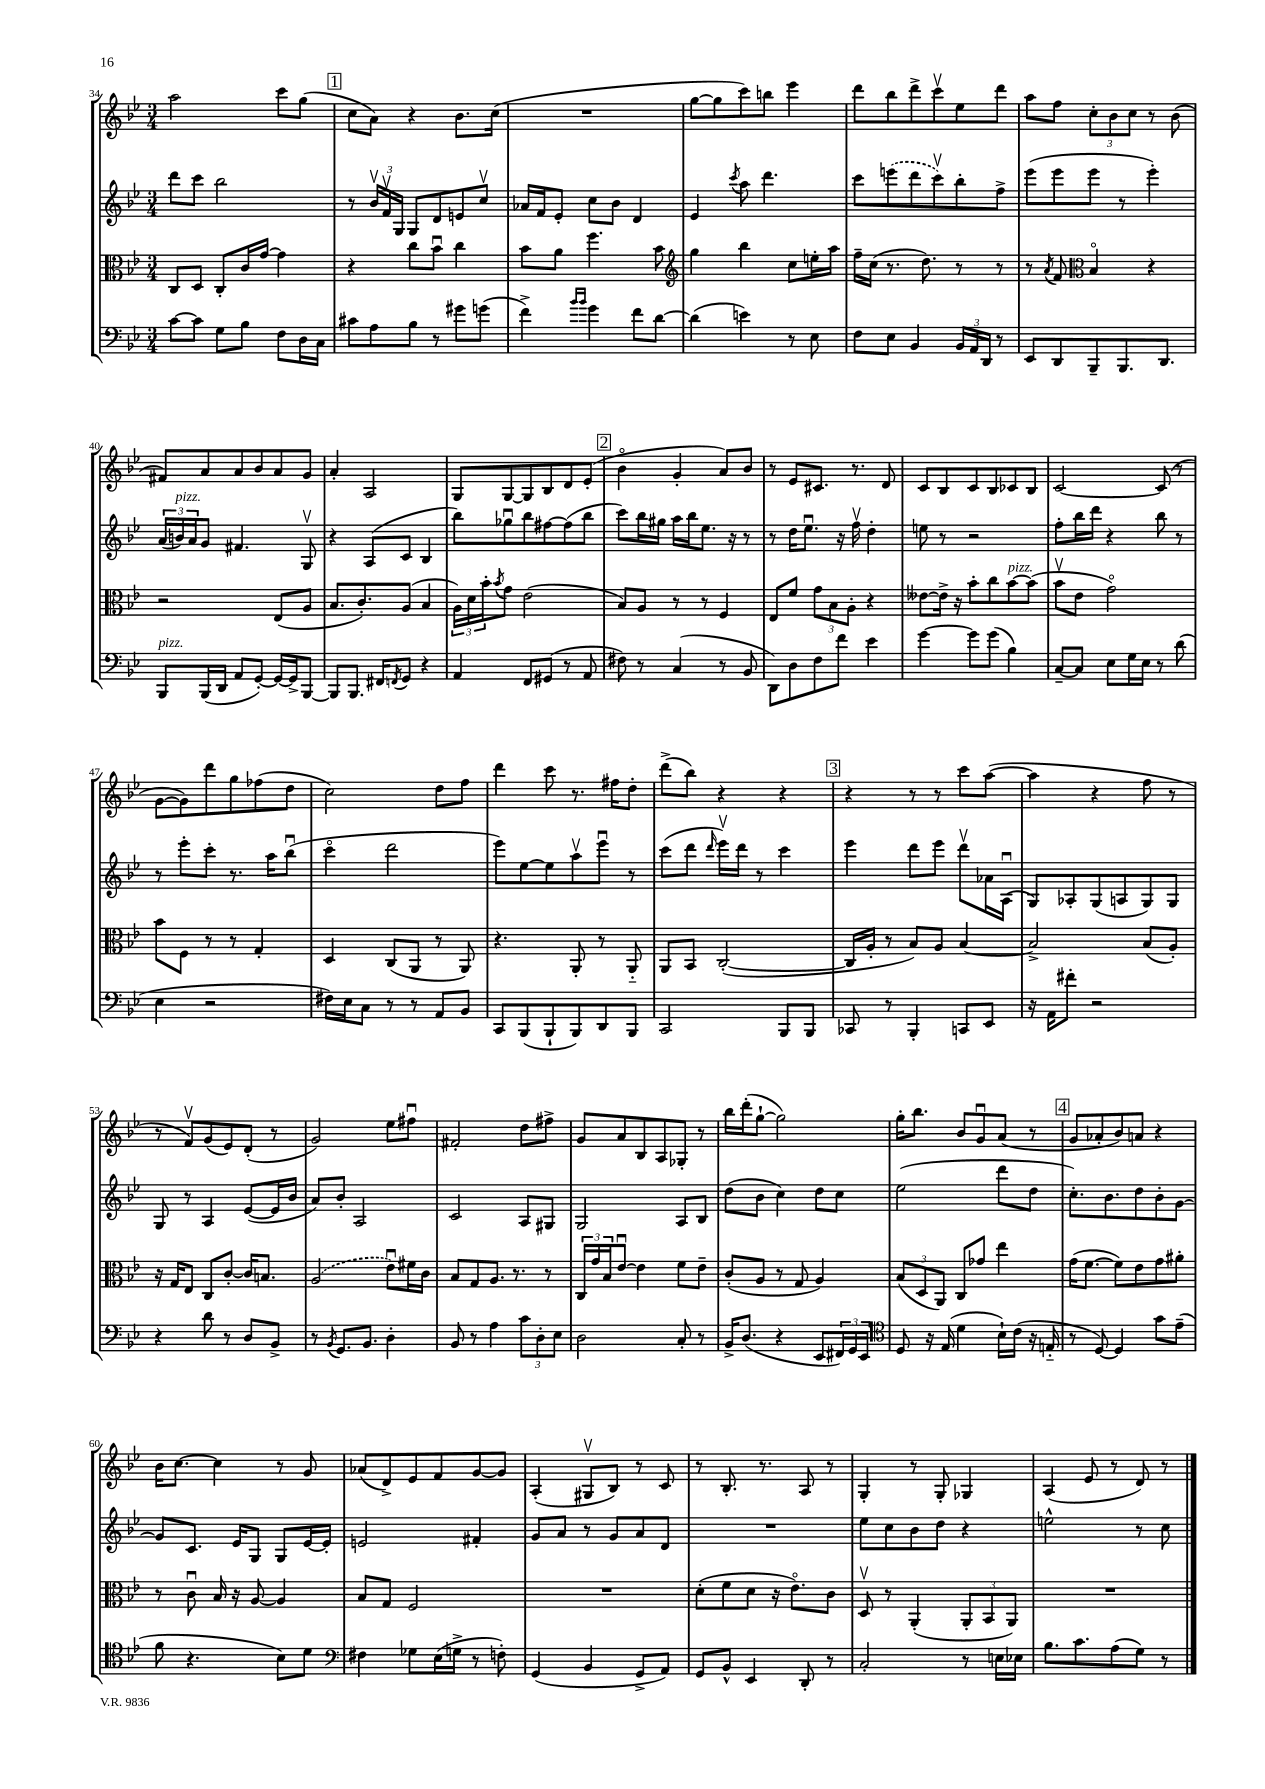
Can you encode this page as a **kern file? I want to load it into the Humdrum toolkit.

**kern	**kern	**kern	**kern
*staff4	*staff3	*staff2	*staff1
*clefF4	*clefC3	*clefG2	*clefG2
*k[b-e-]	*k[b-e-]	*k[b-e-]	*k[b-e-]
*M3/4	*M3/4	*M3/4	*M3/4
[8c\L	8C/L	8ddd\L	2aa\
8c\]J	8D/J	8ccc\J	.
8G\L	8C'/L	2bb-\	.
8B-\J	16c/L	.	.
.	[16g/JJ	.	.
8F\L	4g\]	.	8ccc\L
16D\L	.	.	(8gg\J
16C\JJ	.	.	.
=	=	=	=
8c#\L	4r	8r	8cc\L
8A\	.	24b-v/LL	8a\J)
.	.	24fv/	.
.	.	24G/JJ	.
8B-\J	8cc\L	8G/L	4r
8r	8b-u\J	8d/	.
8g#\L	4cc\	8e/	8.b-\L
(8g\J	.	8ccv/J	.
.	.	.	(16cc\Jk
=	=	=	=
4f^\)	8b-\L	16a-/LL	2.r
.	.	16f/J	.
.	8a\J	8e-'/J	.
16qqb-/LL	.	.	.
16qqb-/JJ	.	.	.
4g\	4.ff\	8cc\L	.
.	.	8b-\J	.
8f\L	.	4d/	.
[8d\J	8b-\	.	.
=	=	=	=
*	*clefG2	*	*
(4d\]	4gg\	4e-/	[8gg\L
.	.	.	8gg\]
.	.	8qccc/	.
4e\)	4bb-\	8aa\	8ccc\)
.	.	4.ddd\	8bb\J
8r	8cc\L	.	4eee-\
8E-\	16ee'\L	.	.
.	16aa\JJ	.	.
=	=	=	=
8F\L	16ff~\LL	8ccc\L	8ddd\L
.	(16cc\JJ	.	.
8E-\J	8.r	(8eee\	8bb-\
4BB-/	.	8ddd\	8ddd^\
.	8.dd\)	.	.
.	.	8cccv\)	8cccv\
24BB-/LL	8r	8bb-'\	8ee-\
24AA/	.	.	.
24DD/JJ	.	.	.
8r	8r	8ff^\J	8ddd\J
=	=	=	=
8EE-/L	8r	(8eee-\L	8aa\L
.	8qa/	.	.
8DD/	8f/	8eee-\	8ff\J
*	*clefC3	*	*
8BBB-~/	4B-o/	8eee-\J	12cc'\L
.	.	.	12b-\
8.BBB-/	.	8r	.
.	.	.	12cc\J
.	4r	4eee-'\)	8r
8.DD/J	.	.	.
.	.	.	(8b-\
=	=	=	=
8BBB-/L	2r	(24a/LL	8f#/L)
.	.	24b/)	.
.	.	24a/J	.
(16BBB-/L	.	8g/J	8a/
16DD/JJ	.	.	.
8AA/L	.	4.f#/	8a/
[8GG'/J)	.	.	8b-/
16GG/_LL	(8E-/L	.	8a/
16GG^/]J	.	.	.
[8BBB-/J	8A/J	8Gv/	8g/J
=	=	=	=
8BBB-/]L	8.B-/L	4r	4a'/
8.BBB-/J	.	.	.
.	8.c'/)	.	.
.	.	(8A/L	2A/
16FF#/LK	.	.	.
8qFF/	.	.	.
8GG/J	(8A/J	8c/J	.
4r	4B-/	4B-/	.
=	=	=	=
4AA/	24A\LL)	8bb-\L)	8G/L
.	24d\	.	.
.	24b-'\J	.	.
.	8qb-/	.	.
.	8g\J	8gg-u\	[8G/
8FF/L	(2e-\	8bb-\	8G/]
(8GG#/J	.	[8ff#\	8B-/
8r	.	(8ff#\]	8d/
8AA/	.	8bb-\J	(8e-'/J
=	=	=	=
8F#\)	8B-/L)	8ccc\L)	4b-o\
8r	8A/J	16bb-\L	.
.	.	16gg#\JJ	.
(4C/	8r	16aa\LL	4g'/
.	.	16bb-\J	.
.	8r	8.ee-\J	.
8r	4F/	.	8a/L)
.	.	16r	.
8BB-/	.	8r	8b-/J
=	=	=	=
8DD\L)	8E-/L	8r	8r
8D\	8f/J	16dd\LK	8e-/L
.	.	8.ee-u\J	.
8F\	12g\L	.	8.c#/J
.	12B-\	.	.
8f\J	.	16r	.
.	12A'\J	.	.
.	.	16ffv\	8.r
4e-\	4r	4dd'\	.
.	.	.	8d/
=	=	=	=
[4g\	[8e--\L	8ee\	8c/L
.	16e--^\]Jk	8r	8B-/
.	16r	.	.
8g\]L	8b-'\L	2r	8c/
(8g\J	8cc\	.	8B-/
4B-\)	[8b-\	.	8c-/
.	(8b-\]J	.	8B-/J
=	=	=	=
[8C~/L	8b-v\L	8ff'\L	[2c/
8C/]J	8e-\J	16bb-\L	.
.	.	16ddd\JJ	.
8E-\L	2go\)	4r	.
16G\L	.	.	.
16E-\JJ	.	.	.
8r	.	8bb-\	(8c/]
(8d\	.	8r	8r
=	=	=	=
4E-\	8b-\L	8r	[8g\L
.	8F\J	8eee-'\L	8g\])
2r	8r	8ccc'\J	8ddd\
.	8r	8.r	8gg\
.	4G'/	.	(8ff-\
.	.	16aa\LK	.
.	.	(8bb-u\J	8dd\J
=	=	=	=
16F#\LL)	4D/	4ccco\	2cc\)
16E-\J	.	.	.
8C\J	.	.	.
8r	(8C/L	2ddd\	.
8r	8AA/J	.	.
8AA/L	8r	.	8dd\L
8BB-/J	8AA/)	.	8ff\J
=	=	=	=
8CC/L	4.r	8eee-\L)	4ddd\
(8BBB-/	.	[8ee-\	.
8BBB-`/	.	8ee-\]	8ccc\
8BBB-/)	8AA'/	8aav\	8.r
8DD/	8r	8eee-u\J	.
.	.	.	16ff#\LK
8BBB-/J	8AA'~/	8r	8dd'\J
=	=	=	=
2CC/	8AA/L	(8ccc\L	(8ddd^\L
.	8BB-/J	8ddd\J	8bb-\J)
.	.	16qqddd/	.
.	([2C'/	16eee-v\LL)	4r
.	.	16ddd\JJ	.
.	.	8r	.
8BBB-/L	.	4ccc\	4r
8BBB-/J	.	.	.
=	=	=	=
8CC-/	16C/]LL	4eee-\	4r
.	16A'/JJ	.	.
8r	8r	.	.
4BBB-'/	8B-/L)	8ddd\L	8r
.	8A/J	8eee-\J	8r
8CC/L	[4B-/	8dddv\L	8ccc\L
8EE-/J	.	16a-\L	([8aa\J
.	.	(16Au\JJ	.
=	=	=	=
16r	2B-^/]	8G/L)	4aa\]
16AA\LK	.	.	.
8f#'\J	.	8A-'/	.
2r	.	(8G/	4r
.	.	8A/	.
.	(8B-/L	8G/)	8ff\
.	8A'/J)	8G/J	8r
=	=	=	=
4r	16r	8G/	8r
.	16G/LK	.	.
.	8E-/J	8r	8fv/L)
8d\	8C/L	4A/	(8g/
8r	[8c'/J	.	8e-/)
8D/L	16c/]LK	([8e-/L	(8d'/J
.	8.B/J	.	.
8BB-^/J	.	16e-/]L	8r
.	.	16b-/JJ	.
=	=	=	=
8r	(2A/	8a/L)	2g/)
8qBB-/	.	.	.
8.GG/L	.	8b-'/J	.
.	.	2A/	.
8.BB-/J	.	.	.
4D'\	8e-u\L)	.	8ee-\L
.	16f#\L	.	8ff#u\J
.	16c\JJ	.	.
=	=	=	=
8BB-/	8B-/L	2c/	2f#'/
8r	8G/	.	.
4A\	8.A/J	.	.
.	8.r	.	.
12c\L	.	8A/L	8dd\L
12D'\	.	.	.
.	8r	8G#/J	8ff#^\J
12E-\J	.	.	.
=	=	=	=
2D\	24C/LL	2G/	8g/L
.	24g/	.	.
.	24B-/J	.	.
.	[8e-u/J	.	8a/
.	4e-\]	.	8B-/
.	.	.	8A/
8C'/	8f\L	8A/L	8G-'/J
8r	8e-~\J	8B-/J	8r
=	=	=	=
16BB-^/LK	(8c'/L	(8dd\L	16bb-\LL
(8.D/J	.	.	(16ddd'\J
.	8A/J	8b-\J	[8gg`\J
4r	8r	4cc\)	2gg\])
.	8G/	.	.
8EE-/L	4A/)	8dd\L	.
24FF#/L)	.	8cc\J	.
24GG/	.	.	.
24EE-/JJ	.	.	.
=	=	=	=
*clefC4	*	*	*
8D/	(12B-/L	(2ee-\	16gg'\LK
.	.	.	8.bb-\J
.	12D/	.	.
16r	.	.	.
.	12AA/J)	.	.
(16E-/	.	.	.
4d\	8C/L	.	8b-/L
.	8g-/J	.	8gu/
16B-`\LL)	4ee-\	8ddd\L	(8a/J
(16c\JJ	.	.	.
16r	.	8dd\J	8r
16E'~/	.	.	.
=	=	=	=
8r	(16g\LK	8.cc'\L)	8g/L
.	[8.f\J	.	.
[8D/)	.	.	8a-'/
.	.	8.b-\	.
4D/]	8f\]L)	.	8b-/)
.	8e-\	8dd\	8a/J
8g\L	8g\	8b-'\	4r
(8e-~\J	8a#'\J	[8g\J	.
=	=	=	=
8f\	8r	8g/]L	16b-\LK
.	.	.	[8.cc\J
4.r	8cu\	8.c/J	.
.	16B-/	.	4cc\]
.	16r	16e-/LK	.
.	[8A/	8G/J	.
8B-\L)	4A/]	8G/L	8r
8d\J	.	[16e-/L	8g/
.	.	16e-'/]JJ	.
=	=	=	=
*clefF4	*	*	*
4F#\	8B-/L	2e/	(8a-/L
.	8G/J	.	8d^/)
8G-\L	2F/	.	8e-/
(16E-\L	.	.	8f/
16G^\JJ	.	.	.
8r	.	4f#'/	[8g/
8F'\)	.	.	8g/]J
=	=	=	=
(4GG/	2.r	8g/L	(4A'/
.	.	8a/J	.
4BB-/	.	8r	8G#v/L
.	.	8g/L	8B-/J)
8GG^/L	.	8a/	8r
8AA/J)	.	8d/J	8c/
=	=	=	=
8GG/L	(8d'\L	2.r	8r
8BB-^^/J	8f\	.	8.B-'/
4EE-/	8d\J	.	.
.	.	.	8.r
.	16r	.	.
.	8.e-o\L)	.	.
8DD'/	.	.	8A/
8r	8c\J	.	8r
=	=	=	=
2C'/	8Dv/	8ee-\L	4G'/
.	8r	8cc\	.
.	(4AA'/	8b-\	8r
.	.	8dd\J	8G'/
8r	12AA'/L	4r	4G-/
.	12BB-/	.	.
16E\LL	.	.	.
.	12AA/J)	.	.
16E-\JJ	.	.	.
=	=	=	=
8.B-\L	2.r	2ee^^\	(4A/
8.c\	.	.	.
.	.	.	8e-/
(8A\	.	.	8r
8G\J)	.	8r	8d/)
8r	.	8cc\	8r
==	==	==	==
*-	*-	*-	*-
